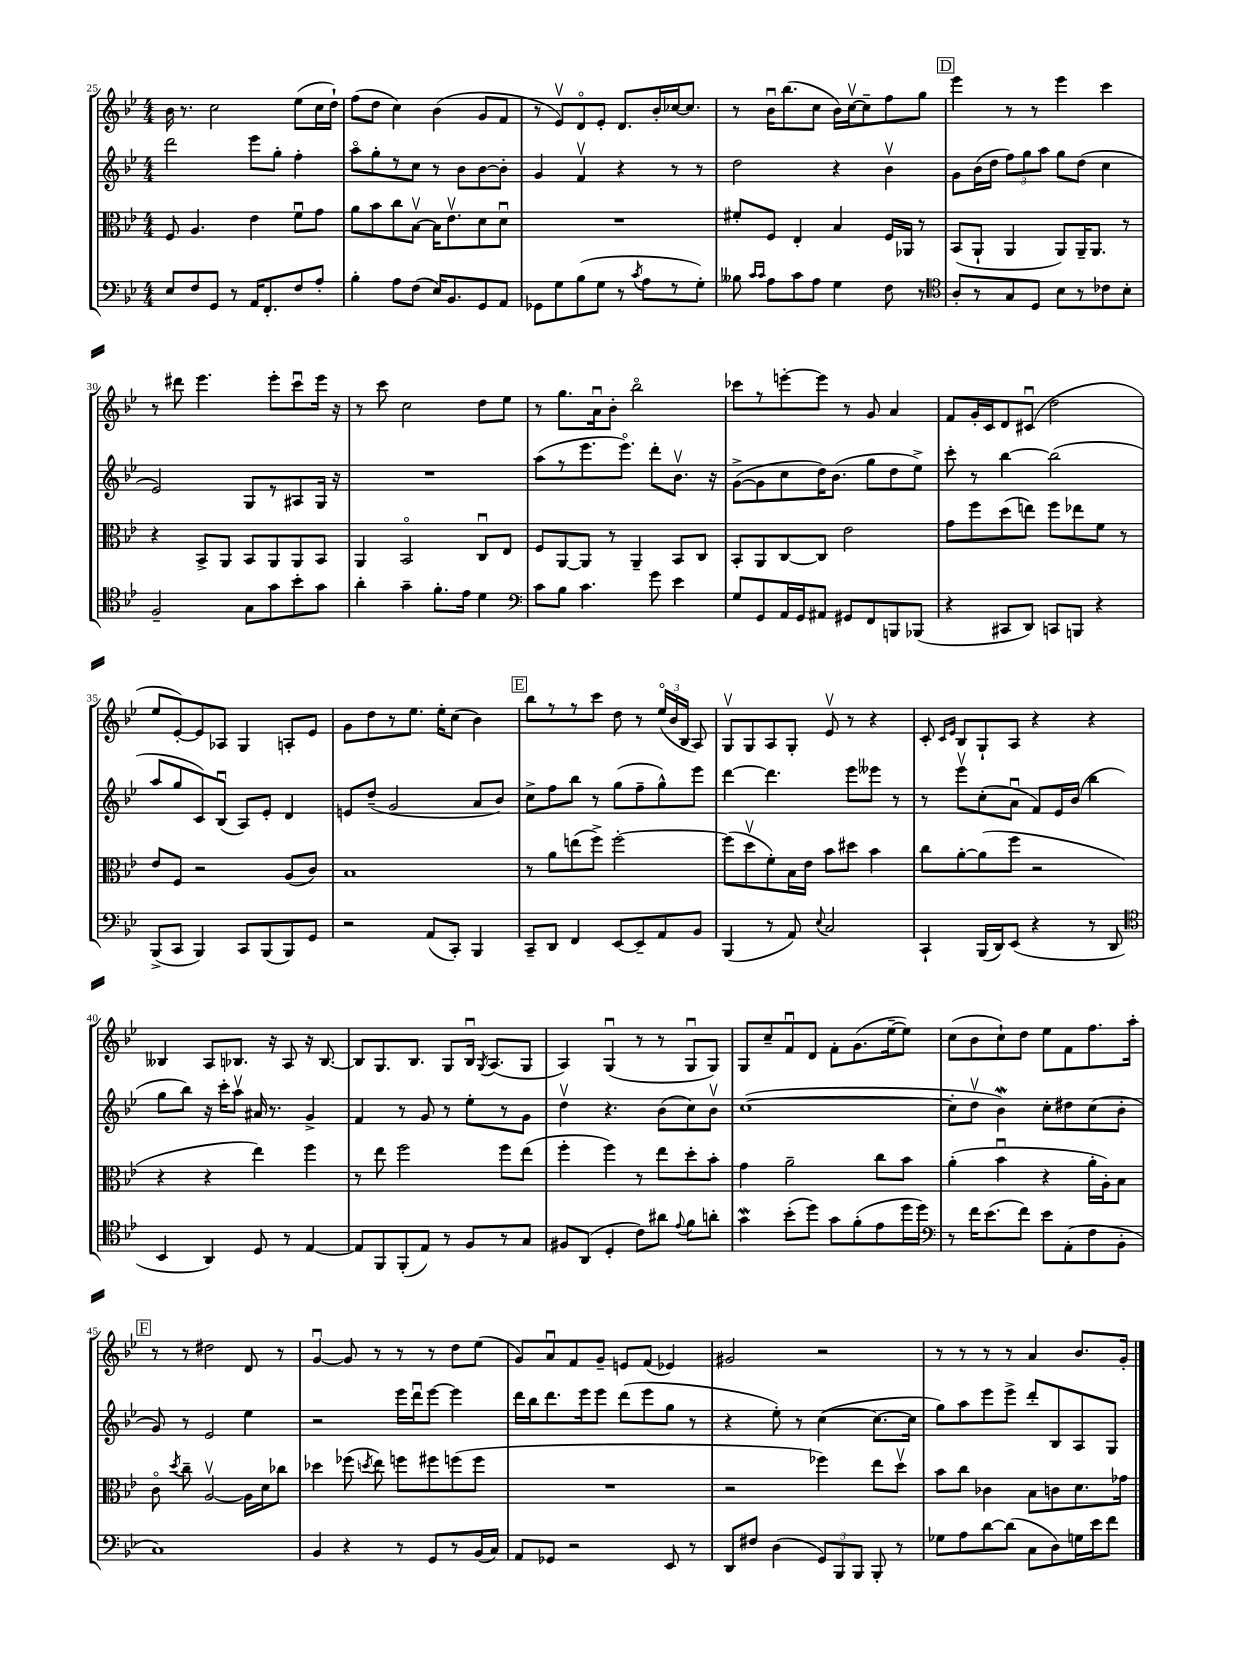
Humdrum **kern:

**kern	**kern	**kern	**kern
*staff4	*staff3	*staff2	*staff1
*clefF4	*clefC3	*clefG2	*clefG2
*k[b-e-]	*k[b-e-]	*k[b-e-]	*k[b-e-]
*M4/4	*M4/4	*M4/4	*M4/4
8E-/L	8F/	2ddd\	16b-\
.	.	.	8.r
8F/	4.A/	.	.
8GG/J	.	.	2cc\
8r	.	.	.
16AA/LK	4e-\	8eee-\L	.
8.FF'/	.	.	.
.	.	8gg'\J	.
8F/	8fu\L	4ff'\	(8ee-\L
8A'/J	8g\J	.	16cc\L
.	.	.	16dd`\JJ)
=	=	=	=
4B-'\	8a\L	8aao\L	(8ff\L
.	8b-\	8gg'\	8dd\J
8A\L	8cc\	8r	4cc\)
(8F\J	[8B-v\J	8cc\J	.
16E-/LK)	16B-\]LK	8r	(4b-\
8.BB-/	8.e-v\	.	.
.	.	8b-\L	.
8GG/	8d\	[8b-\	8g/L
8AA/J	8du\J	8b-'\]J	8f/J
=	=	=	=
8GG-\L	1r	4g/	8r
8G\	.	.	8e-v/L)
(8B-\	.	4fv/	8do/
8G\J	.	.	8e-'/J
8r	.	4r	8.d/L
8qc/	.	.	.
8A\L	.	.	.
.	.	.	16b-'/L
8r	.	8r	[16cc-/J
.	.	.	8.cc-/]J
8G'\J)	.	8r	.
=	=	=	=
8B--\	8f#'/L	2dd\	8r
16qqc/LL	.	.	.
16qqc/JJ	.	.	.
8A\L	8F/J	.	16b-u\LK
.	.	.	(8.bb-\
8c\	4E-'/	.	.
8A\J	.	.	8cc\J
4G\	4B-/	4r	16b-\LL)
.	.	.	[16ccv\J
.	.	.	8cc~\]
8F\	16F/LL	4b-v\	8ff\
.	16AA-/JJ	.	.
8r	8r	.	8gg\J
=	=	=	=
*clefC4	*	*	*
8A'/L	(8BB-/L	8g\L	4eee-\
8r	8AA`/J	(16b-\L	.
.	.	16dd\JJ	.
8G/	4AA/	12ff\L)	8r
.	.	12gg\	.
8D/J	.	.	8r
.	.	12aa\J	.
8B-\L	8AA/L)	8gg\L	4eee-\
8r	16AA~/K	(8dd\J	.
.	8.AA/J	.	.
8c-\	.	4cc\	4ccc\
8B-'\J	8r	.	.
=	=	=	=
2F~/	4r	2e-/)	8r
.	.	.	8ddd#\
.	8BB-^/L	.	4.eee-\
.	8AA/J	.	.
8G\L	8BB-/L	8G/L	.
8g\	8AA/	8r	8eee-'\L
8b-'\	8AA/	8A#/	8cccu\
8g\J	8BB-/J	16G/Jk	16eee-\Jk
.	.	16r	16r
=	=	=	=
4a'\	4AA/	1r	8r
.	.	.	8ccc\
4g~\	2BB-o/	.	2cc\
8.f'\L	.	.	.
16e-\Jk	.	.	.
4d\	8Cu/L	.	8dd\L
.	8E-/J	.	8ee-\J
=	=	=	=
*clefF4	*	*	*
8c\L	8F/L	(8aa\L	8r
8B-\J	[8AA/	8r	8.gg\L
4.c\	8AA/]J	8.eee-\	.
.	.	.	16au\k
.	8r	.	8b-'\J
.	.	8.eee-o\J)	.
.	4AA~/	.	2bb-o\
8g\	.	8ddd'\L	.
4e-\	8BB-/L	8.b-v\J	.
.	8C/J	.	.
.	.	16r	.
=	=	=	=
8G/L	8BB-'/L	([8g^\L	8ccc-\L
8GG/	8AA/	8g\]	8r
16AA/L	[8C/	8cc\	[8eee'\
16GG/J	.	.	.
8AA#/J	8C/]J	16dd\K)	8eee\]J
.	.	(8.b-\J	.
8GG#/L	2e-\	.	8r
8FF/	.	8gg\L	8g/
8BBB/	.	8dd\	4a/
(8BBB-/J	.	8ee-^\J)	.
=	=	=	=
4r	8g\L	8ccc'\	8f/L
.	8ff\	8r	16g'/L
.	.	.	16c/J
8CC#/L	(8dd\	[4bb-\	8d/
8DD/J)	8ee\J)	.	(8c#u/J
8CC/L	8ff\L	(2bb-\]	2dd\
8BBB/J	8ee-\	.	.
4r	8f\J	.	.
.	8r	.	.
=	=	=	=
(8BBB-^/L	8e-/L	8aa/L	8ee-/L
8CC/J	8F/J	8gg/	[8e-'/)
4BBB-/)	2r	8c/)	8e-/]
.	.	(8B-u/J	8A-/J
8CC/L	.	8A/L)	4G/
(8BBB-/	.	8e-'/J	.
8BBB-/)	(8A/L	4d/	8A'/L
8GG/J	8c/J)	.	8e-/J
=	=	=	=
2r	1B-	8e/L	8g\L
.	.	(8dd~/J	8dd\
.	.	2g/	8r
.	.	.	8.ee-\J
(8AA/L	.	.	.
.	.	.	16ee-'\LK
8CC'/J)	.	.	(8cc\J
4BBB-/	.	8a/L	4b-\)
.	.	8b-/J)	.
=	=	=	=
8CC~/L	8r	8cc^\L	8bb-\L
8DD/J	8a\L	8ff\	8r
4FF/	(8ee\	8bb-\J	8r
.	8ff^\J)	8r	8ccc\J
[8EE-/L	[2ff'\	(8gg\L	8dd\
8EE-~/]	.	8ff~\	8r
8AA/	.	8gg^^\)	(24ee-o/LL
.	.	.	24b-/
.	.	.	24B-/JJ
8BB-/J	.	8eee-\J	8A/)
=	=	=	=
(4BBB-/	(8ff\]L	[4ddd\	8Gv/L
.	8ddv\	.	8G/
8r	8f'\)	4.ddd\]	8A/
8AA/)	16B-\L	.	8G'/J
.	16e-\JJ	.	.
8qqE-/	.	.	.
2C/	8b-\L	.	8e-v/
.	8dd#\J	8eee-\L	8r
.	4b-\	8eee--\J	4r
.	.	8r	.
=	=	=	=
4CC`/	8cc\L	8r	8c'/
.	.	.	16qqc/LL
.	.	.	16qqe-/JJ
.	[8a'\	8eee-v\L	8B-/L
(16BBB-/LL	(8a\]	(8cc'\	8G`/
16DD/J)	.	.	.
(8EE-/J	8ff\J	8au\J	8A/J
4r	2r	8f/L)	4r
.	.	16e-/L	.
.	.	(16b-/JJ	.
8r	.	4bb-\	4r
8DD/	.	.	.
=	=	=	=
*clefC4	*	*	*
4BB-/	4r	8gg\L	4B--/
.	.	8bb-\J)	.
4AA/)	4r	16r	8A/L
.	.	16ccc'\LK	.
.	.	8aav\J	8.B-/J
8D/	4ee-\)	16a#/	.
.	.	8.r	16r
8r	.	.	8A/
[4E-/	4ff\	4g^/	16r
.	.	.	[8.B-/
=	=	=	=
8E-/]L	8r	4f/	8B-/]L
8FF/	8ee-\	.	8.G/
(8FF'/	2ff\	8r	.
.	.	.	8.B-/J
8E-/J)	.	8g/	.
8r	.	8r	8G/L
8F/L	.	8ee-'\L	16B-u/Jk
.	.	.	8qG/
.	.	.	(8.A/L
8r	8ff\L	8r	.
8G/J	(8ee-\J	8g\J	8G/J
=	=	=	=
8F#/L	4ff'\	4ddv\	4A/)
(8AA/J	.	.	.
4D'/	4ff\)	4.r	(4Gu/
8c\L)	8r	.	8r
8a#\J	8ee-\L	(8b-\L	8r
8qqe-/	.	.	.
8f\L	8dd'\	8cc\)	8Gu/L
8a'\J	8b-'\J	8b-v\J	8G/J)
=	=	=	=
4g\	4g\	([1cc	8G/L
.	.	.	8cc~/
(8b-'\L	2a~\	.	8fu/
8dd\J)	.	.	8d/J
8g\L	.	.	8f'\L
(8f'\	.	.	(8.g\
8e-\	8cc\L	.	.
.	.	.	[16ee-~\k
16dd\L	8b-\J	.	8ee-\]J)
16dd\JJ)	.	.	.
=	=	=	=
*clefF4	*	*	*
8r	(4a'\	8cc'\]L	(8cc\L
16f\LK	.	8ddv\J	8b-\
(8.e-\	.	.	.
.	4b-u\	4b-\)	8cc`\)
8f\J)	.	.	8dd\J
8e-\L	4r	8cc'\L	8ee-\L
(8AA'\	.	8dd#\	8f\
8F\	16a'\LL	(8cc\	8.ff\
.	16A'\J)	.	.
8BB-'\J	8B-\J	8b-'\J	.
.	.	.	16aa'\Jk
=	=	=	=
1C)	8co\	8g/)	8r
.	8qdd/	.	.
.	8cc~\	8r	8r
.	[2Av/	2e-/	2dd#\
.	16A\]LL	4ee-\	8d/
.	16d\J	.	.
.	8cc-\J	.	8r
=	=	=	=
4BB-/	4dd-\	2r	[4gu/
4r	(8ff-\	.	8g/]
.	8qdd/	.	.
.	8ee-\)	.	8r
8r	8ff\L	16eee-\LL	8r
.	.	16dddu\J	.
8GG/L	8ff#\	[8eee-\J	8r
8r	(8ff\	4eee-\]	8dd\L
(16BB-/L	8ff\J	.	(8ee-\J
16C/JJ)	.	.	.
=	=	=	=
8AA/L	1r	16ddd\LL	8g/L)
.	.	16bb-\J	.
8GG-/J	.	8.ddd\	8au/
2r	.	.	8f/
.	.	16eee-\k	.
.	.	8eee-\J	8g~/J
.	.	(8ddd\L	8e/L
.	.	8eee-\	(8f/J
8EE-/	.	8gg\J	4e-/)
8r	.	8r	.
=	=	=	=
8DD/L	2r	4r	2g#/
8F#/J	.	.	.
(4D\	.	8ee-'\)	.
.	.	8r	.
12GG/L)	4ff-\)	([4cc\	2r
12BBB-/	.	.	.
12BBB-/J	.	.	.
8BBB-'/	8ee-\L	8.cc\_L	.
8r	8ddv\J	.	.
.	.	16cc\]Jk	.
=	=	=	=
8G-\L	8b-\L	8gg\L)	8r
8A\	8cc\J	8aa\	8r
[8d\	4c-\	8eee-\	8r
(8d\]J	.	8eee-^\J	8r
8C\L	8B-\L	8ddd'/L	4a/
8D\)	8c\	8B-/	.
16G\L	8.d\	8A/	8.b-/L
16e-\J	.	.	.
8f\J	.	8G/J	.
.	16g-\Jk	.	16g'/Jk
==	==	==	==
*-	*-	*-	*-
